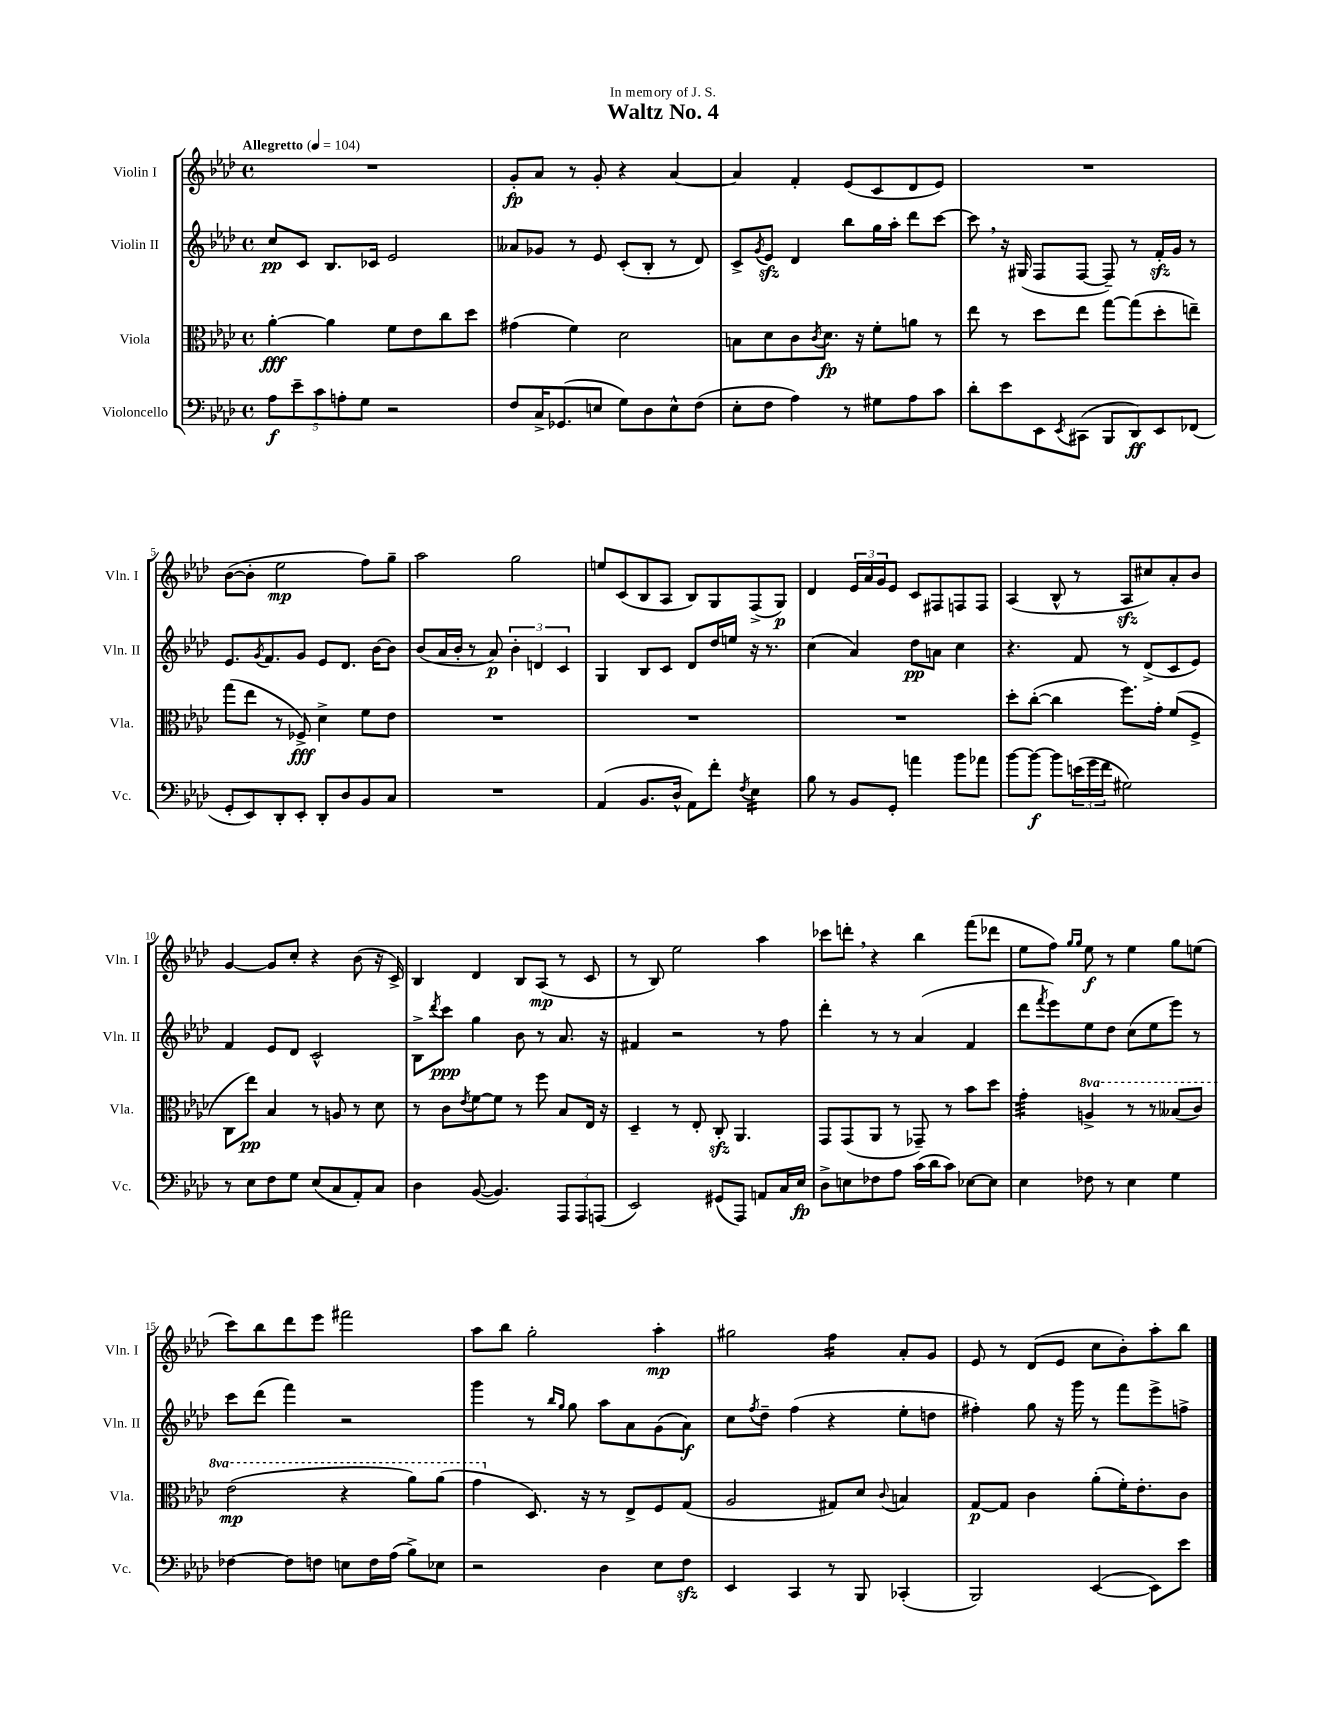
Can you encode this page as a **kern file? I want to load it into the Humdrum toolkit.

**kern	**kern	**kern	**kern
*staff4	*staff3	*staff2	*staff1
*clefF4	*clefC3	*clefG2	*clefG2
*k[b-e-a-d-]	*k[b-e-a-d-]	*k[b-e-a-d-]	*k[b-e-a-d-]
*M4/4	*M4/4	*M4/4	*M4/4
*met(c)	*met(c)	*met(c)	*met(c)
*MM104	*MM104	*MM104	*MM104
10A-	[4a-'	8cc	1r
10e-~	.	.	.
.	.	8c	.
10c	.	.	.
.	4a-]	8.B-	.
10A'	.	.	.
10G	.	.	.
.	.	16c-	.
2r	8f	2e-	.
.	8e-	.	.
.	8cc	.	.
.	8dd-	.	.
=	=	=	=
8F	(4g#	8a--	8g'
16C^	.	8g-	8a-
(8.GG-	.	.	.
.	4f)	8r	8r
8E	.	8e-	8g'
8G)	2d-	(8c'	4r
8D-	.	8B-'	.
8E^^	.	8r	[4a-
(8F	.	8d-)	.
=	=	=	=
8E-'	8B	8c^	4a-]
.	.	8qg	.
8F	8d-	8e-	.
4A-)	8c	4d-	4f'
.	8qc	.	.
.	8.d-	.	.
8r	.	8bb-	(8e-
.	16r	.	.
8G#	8f'	16gg	8c
.	.	16aa-'	.
8A-	8a	8ddd-	8d-
8c	8r	[8ccc	8e-)
=	=	=	=
8d-'	8ee-	8ccc]	1r
8e-	8r	16r	.
.	.	(16G#	.
8EE-	8dd-	8F	.
8qEE-	.	.	.
(8CC#	8ee-	[8F	.
8BBB-	[8gg	8F~])	.
8DD-)	(8gg]	8r	.
8EE-	8dd-'	16f'	.
.	.	16g	.
(8FF-	8ee~)	8r	.
=	=	=	=
8GG'	(8gg	8.e-	([8b-
8EE-)	8ee-	.	8b-']
.	.	8qg	.
.	.	8.f	.
8DD-'	8r	.	2ee-
8EE-'	8F-^)	8g	.
8DD-'	4d-^	8e-	.
8D-	.	8.d-	.
8BB-	8f	.	8ff)
.	.	[16b-	.
8C	8e-	8b-]	8gg~
=	=	=	=
1r	1r	(8b-	2aa-
.	.	16a-	.
.	.	16b-'	.
.	.	8r	.
.	.	8a-)	.
.	.	6b-'	2gg
.	.	6d	.
.	.	6c	.
=	=	=	=
(4AA-	1r	4G	8ee
.	.	.	(8c
8.BB-	.	8B-	8B-
.	.	8c	8A-
16D-^^	.	.	.
8AA-)	.	8d-	8B-)
8f'	.	16dd-	8G
.	.	16ee	.
8qF	.	.	.
4E-	.	16r	(8F^
.	.	8.r	.
.	.	.	8G)
=	=	=	=
8B-	1r	(4cc	4d-
8r	.	.	.
8BB-	.	4a-)	24e-
.	.	.	24a-
.	.	.	24g
8GG'	.	.	8e-
4a	.	8dd-	8c
.	.	8a	8F#
8b-	.	4cc	8F
8a-	.	.	8F
=	=	=	=
[8b-	8dd-'	4.r	(4A-
8b-_	([8cc'	.	.
8b-]	4cc]	.	8B-^^
(24e	.	8f	8r
24g	.	.	.
24f	.	.	.
2G#)	8.ff)	8r	8A-
.	.	(8d-^	8cc#)
.	16g'	.	.
.	(8f	8c	8a-'
.	8F^	8e-)	8b-
=	=	=	=
8r	8C	4f	[4g
8E-	8ee-)	.	.
8F	4B-	8e-	8g]
8G	.	8d-	8cc'
(8E-	8r	2c^^	4r
8C	8A	.	.
8AA-')	8r	.	(8b-
8C	8d-	.	16r
.	.	.	16c^)
=	=	=	=
4D-	8r	8B-^	4B-
.	.	8qddd-	.
.	8c	8ccc	.
.	8qe-	.	.
([8BB-	[8f	4gg	4d-
4.BB-])	8f]	.	.
.	8r	8b-	8B-
.	8ff	8r	(8A-
12AAA-	8B-	8.a-	8r
12AAA-	.	.	.
.	16E-	.	8c
(12AAA	.	.	.
.	16r	16r	.
=	=	=	=
2EE-)	4D-~	4f#	8r
.	.	.	8B-)
.	8r	2r	2ee-
.	8E-'	.	.
(8GG#	8C'	.	.
8AAA-)	4.AA-	.	.
8AA	.	8r	4aa-
16C	.	8ff	.
16E-	.	.	.
=	=	=	=
8D-^	8GG	4ddd-'	8ccc-
8E	(8GG	.	8ddd'
8F-	8AA-	8r	4r
8A-	8r	8r	.
(16c	8GG-~)	(4a-	4bb-
16d-	.	.	.
8c)	8r	.	.
[8E-	8b-	4f	(8fff
8E-]	8dd-	.	8ddd-
=	=	=	=
4E-	4g'	8ddd-	8ee-
.	.	8qfff	.
.	.	8eee-)	8ff)
.	.	.	16qqgg
.	.	.	16qqgg
8F-	4a^	8ee-	8ee-
8r	.	8dd-	8r
4E-	8r	(8cc	4ee-
.	8r	8ee-	.
4G	(8b--	8eee-)	8gg
.	8cc)	8r	(8ee
=	=	=	=
[4F-	(2ee-	8ccc	8ccc)
.	.	(8ddd-	8bb-
8F-]	.	4fff)	8ddd-
8F	.	.	8eee-
8E	4r	2r	2fff#
16F	.	.	.
(16A-	.	.	.
8B-^)	8aa-)	.	.
8E-	(8aa-	.	.
=	=	=	=
2r	4gg	4ggg	8aa-
.	.	.	8bb-
.	8.D-)	8r	2gg'
.	.	16qqbb-	.
.	.	16qqgg	.
.	.	8gg	.
.	16r	.	.
4D-	8r	8aa-	.
.	8E-^	8a-	.
8E-	8F	(8g	4aa-'
8F	(8G	8a-)	.
=	=	=	=
4EE-	2A-	8cc	2gg#
.	.	8qff	.
.	.	8dd-~	.
4CC	.	(4ff	.
8r	8G#)	4r	4ff
8BBB-	8d-	.	.
.	8qqc	.	.
(4CC-'	4B	8ee-'	8a-'
.	.	8dd	8g
=	=	=	=
2BBB-)	[8G	4ff#')	8e-
.	8G]	.	8r
.	4c	8gg	(8d-
.	.	16r	8e-
.	.	16ggg	.
([4EE-	(8a-'	8r	8cc
.	16f')	8fff	8b-')
.	8.e-'	.	.
8EE-])	.	8eee-^	8aa-'
8e-	8c	8ff^	8bb-
==	==	==	==
*-	*-	*-	*-
